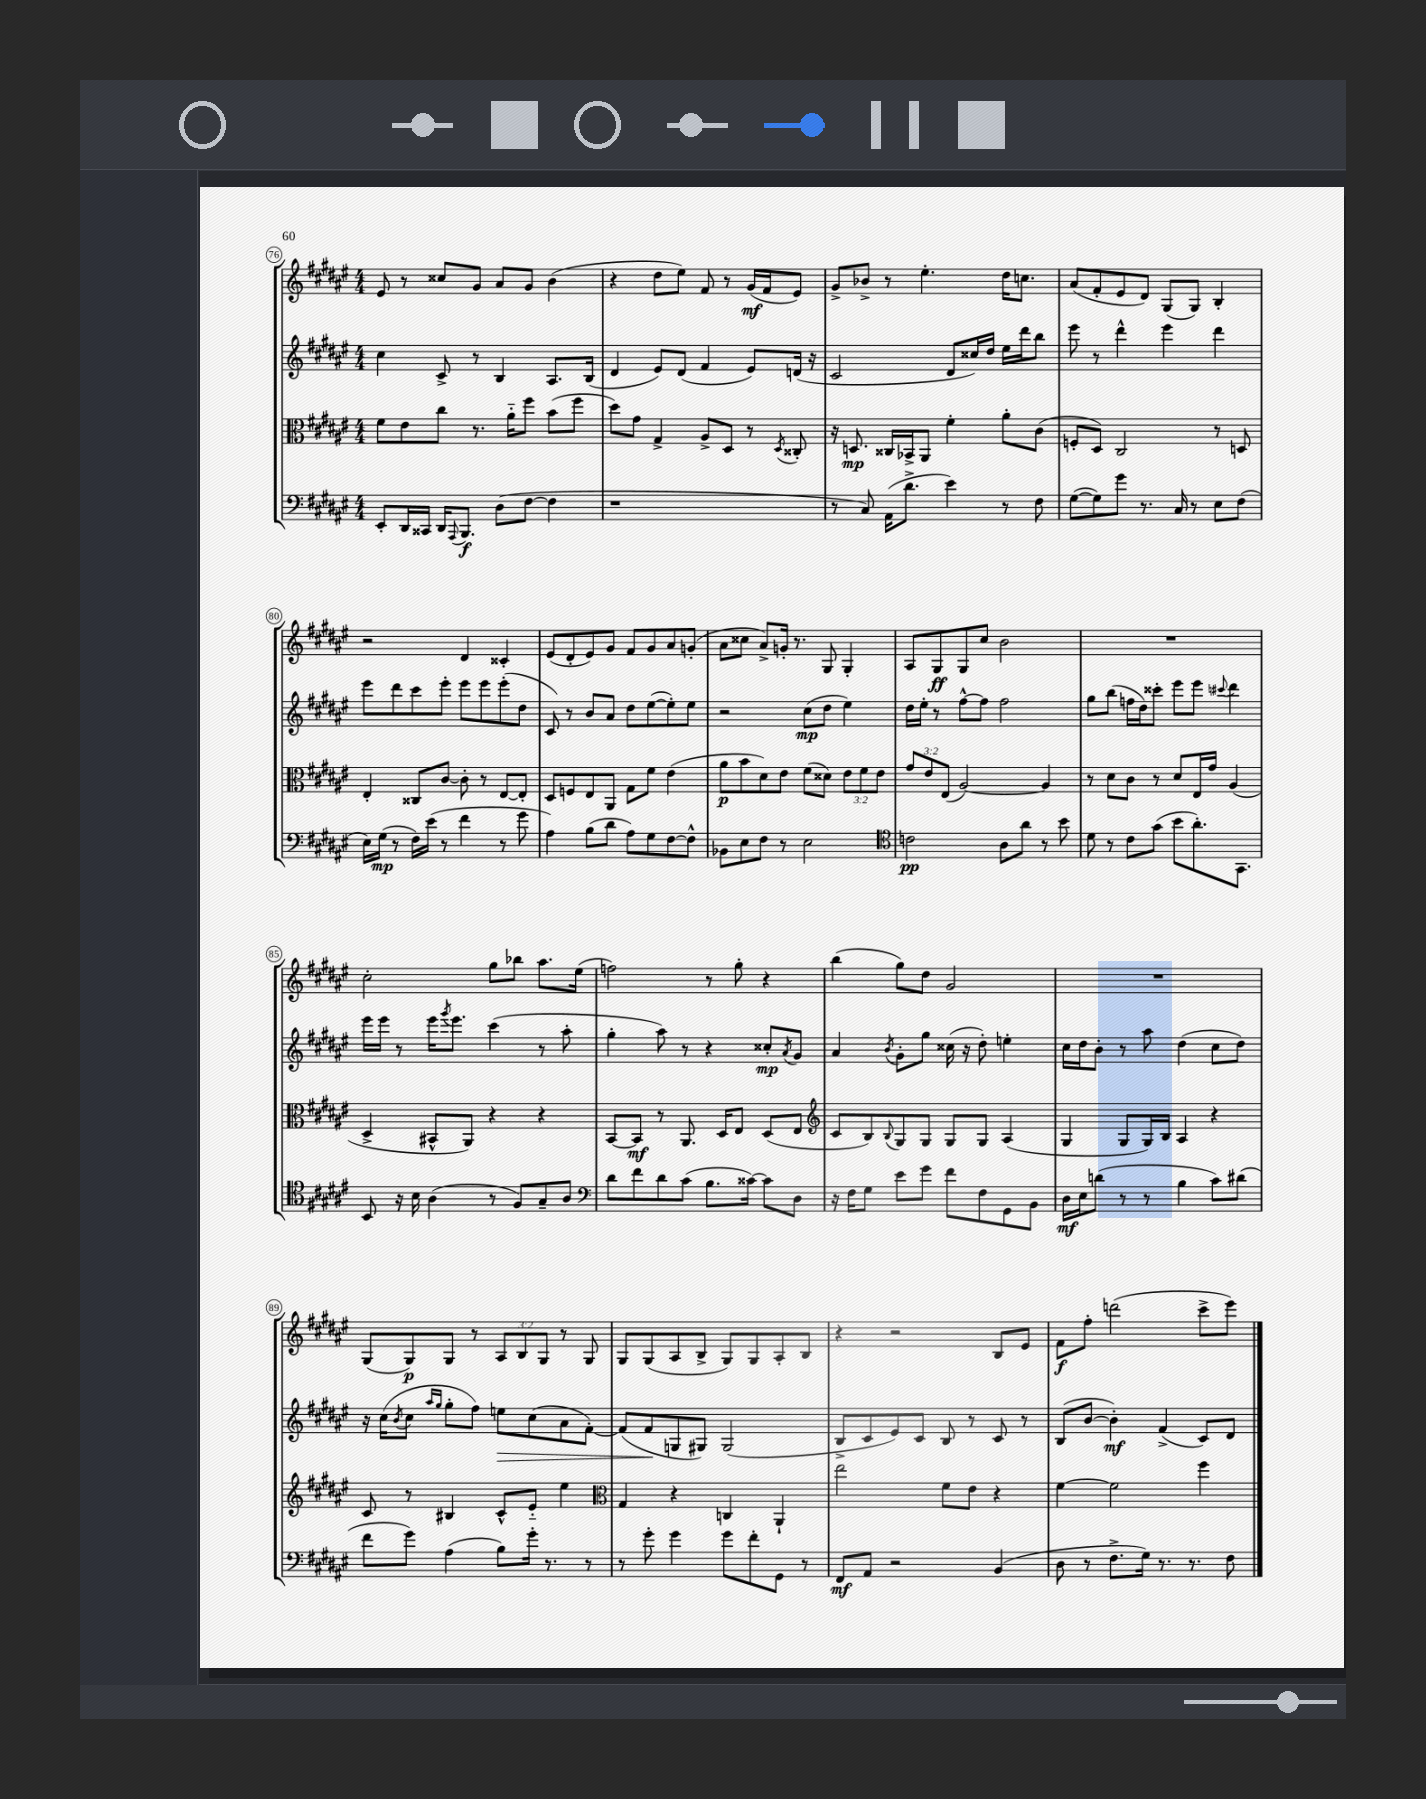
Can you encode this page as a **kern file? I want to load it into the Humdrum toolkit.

**kern	**dynam	**kern	**dynam	**kern	**dynam	**kern	**dynam
*part4	*part4	*part3	*part3	*part2	*part2	*part1	*part1
*staff4	*staff4	*staff3	*staff3	*staff2	*staff2	*staff1	*staff1
*clefF4	*	*clefC3	*	*clefG2	*	*clefG2	*
*k[f#c#g#d#a#e#]	*	*k[f#c#g#d#a#e#]	*	*k[f#c#g#d#a#e#]	*	*k[f#c#g#d#a#e#]	*
*M4/4	*	*M4/4	*	*M4/4	*	*M4/4	*
=76	=76	=76	=76	=76	=76	=76	=76
8EE#'/L	.	8f#\L	.	4cc#\	.	8e#/	.
16DD#/L	.	8e#\	.	.	.	8r	.
16CC##X/JJ	.	.	.	.	.	.	.
16DD#/KL	.	8cc#\J	.	8c#^/	.	8cc##X/L	.
8qqAAA#/	.	.	.	.	.	.	.
8.BBB/J	f	.	.	.	.	.	.
.	.	8.r	.	8r	.	8g#/J	.
(8D#\L	.	.	.	4B/	.	8a#/L	.
.	.	16a#\KL	.	.	.	.	.
[8F#\J	.	8ff#\J	.	.	.	8g#/J	.
4F#\]	.	(8b\L	.	8.A#/L	.	(4b\	.
.	.	8ff#\J	.	.	.	.	.
.	.	.	.	(16B/Jk	.	.	.
=77	=77	=77	=77	=77	=77	=77	=77
1r	.	8dd#\L)	.	4d#/	.	4r	.
.	.	8g#\J	.	.	.	.	.
.	.	4G#^/	.	8e#/L)	.	8dd#\L	.
.	.	.	.	(8d#/J	.	8ee#\J)	.
.	.	8A#^/L	.	4f#/	.	8f#/	.
.	.	8D#/J	.	.	.	8r	.
.	.	8r	.	8e#/L)	.	(16g#/LL	mf
.	.	.	.	.	.	16f#/J	.
.	.	8qD#/	.	.	.	.	.
.	.	8C##X'/	.	(16dn/Jk	.	8e#/J)	.
.	.	.	.	16r	.	.	.
=78	=78	=78	=78	=78	=78	=78	=78
8r	.	16r	.	2c#/	.	8g#^/L	.
.	.	8.Dn/	mp	.	.	.	.
8C#/)	.	.	.	.	.	8b-X^/J	.
(16AA#\KL	.	16C##X/LL	.	.	.	8r	.
8.d#^\J	.	16BB-X^/J	.	.	.	.	.
.	.	8AA#/J	.	.	.	4.ee#'\	.
4e#\)	.	4f#'\	.	8d#/L	.	.	.
.	.	.	.	16cc##X/L)	.	.	.
.	.	.	.	16dd#/JJ	.	.	.
8r	.	8a#'\L	.	16ee#\LL	.	16dd#\KL	.
.	.	.	.	16ddd#\J	.	8.ccn\J	.
8F#\	.	(8c#\J	.	8bb\J	.	.	.
=79	=79	=79	=79	=79	=79	=79	=79
([8G#\L	.	8Fn'/L	.	8eee#\	.	(8a#/L	.
8G#\])	.	8D#/J)	.	8r	.	8f#'/	.
8g#\J	.	2C#/	.	4ddd#^^\	.	8e#/	.
8.r	.	.	.	.	.	8d#/J)	.
.	.	.	.	4eee#\	.	(8G#/L	.
16C#/	.	.	.	.	.	.	.
8r	.	.	.	.	.	8G#/J)	.
8E#\L	.	8r	.	4ddd#\	.	4B'/	.
(8F#\J	.	8Dn/	.	.	.	.	.
!!LO:LB:g=z
=80	=80	=80	=80	=80	=80	=80	=80
16E#\LL)	.	4E#'/	.	8eee#\L	.	2r	.
(16G#\JJ	mp	.	.	.	.	.	.
8r	.	.	.	8ddd#\	.	.	.
16F#\LL)	.	8C##X/L	.	8ccc#\	.	.	.
(16e#\JJ	.	.	.	.	.	.	.
8r	.	[8c#/J	.	8eee#'\J	.	.	.
4f#\	.	8c#'\]	.	8eee#\L	.	4d#/	.
.	.	8r	.	8eee#\	.	.	.
8r	.	[8E#/L	.	(8eee#'\	.	4c##X'/	.
8g#\	.	8E#'/J]	.	8dd#\J	.	.	.
=81	=81	=81	=81	=81	=81	=81	=81
4A#\)	.	8D#/L	.	8c#/)	.	(8e#/L	.
.	.	8Fn/	.	8r	.	8d#'/	.
(8B\L	.	8E#/	.	8b/L	.	8e#/)	.
8d#\J	.	8AA#/J	.	8a#/J	.	8g#/J	.
8A#\L)	.	8G#\L	.	8dd#\L	.	8f#/L	.
8G#\	.	8f#\J	.	([8ee#\	.	8g#/	.
[8F#\	.	(4e#\	.	8ee#'\])	.	8a#/	.
8F#^^\J]	.	.	.	8ee#\J	.	(8gn'/J	.
=82	=82	=82	=82	=82	=82	=82	=82
8BB-X\L	.	8a#\L	p	2r	.	8a#\L	.
8E#\	.	8b\	.	.	.	8cc##X\J	.
8F#\J	.	8d#\)	.	.	.	8a#^/L)	.
8r	.	8e#\J	.	.	.	16gn'/Jk	.
.	.	.	.	.	.	8.r	.
2E#\	.	(8f#\L	.	(8cc#\L	mp	.	.
.	.	8d##X\J)	.	8dd#\J	.	8G#/	.
.	.	12e#\L	.	4ee#\)	.	4G#'/	.
.	.	12f#\	.	.	.	.	.
.	.	12e#\J	.	.	.	.	.
=83	=83	=83	=83	=83	=83	=83	=83
*clefC4	*	*	*	*	*	*	*
2cn\	pp	12g#/L	.	16dd#\LL	.	8A#/L	.
.	.	.	.	16ee#'\JJ	.	.	.
.	.	12e#/	.	.	.	.	.
.	.	.	.	8r	.	8G#/	ff
.	.	(12E#/J	.	.	.	.	.
.	.	[2A#/)	.	[8ff#^^\L	.	8G#/	.
.	.	.	.	8ff#\J]	.	8cc#/J	.
8A#\L	.	.	.	2ff#\	.	2b\	.
8a#\J	.	.	.	.	.	.	.
8r	.	4A#/]	.	.	.	.	.
8b\	.	.	.	.	.	.	.
=84	=84	=84	=84	=84	=84	=84	=84
8d#\	.	8r	.	8gg#\L	.	1r	.
8r	.	8d#\L	.	(8bb\J	.	.	.
8c#\L	.	8c#\J	.	16ffn\LL	.	.	.
.	.	.	.	16dd#\J)	.	.	.
(8g#\J	.	8r	.	8ccc##X'\J	.	.	.
8b\L	.	8d#/L	.	8eee#\L	.	.	.
8.a#'\)	.	16E#/L	.	8eee#\J	.	.	.
.	.	16g#/JJ	.	.	.	.	.
.	.	.	.	8qqccc#X/	.	.	.
.	.	(4A#/	.	4ddd#\	.	.	.
8.GG#\J	.	.	.	.	.	.	.
!!LO:LB:g=z
=85	=85	=85	=85	=85	=85	=85	=85
8BB/	.	4D#^/	.	16eee#\LL	.	2cc#'\	.
.	.	.	.	16eee#\JJ	.	.	.
16r	.	.	.	8r	.	.	.
16B\	.	.	.	.	.	.	.
(4A#\	.	8BB#X^^/L	.	16eee#\KL	.	.	.
.	.	.	.	8qggg#/	.	.	.
.	.	.	.	8.eee#\J	.	.	.
.	.	8AA#/J)	.	.	.	.	.
8r	.	4r	.	(4ccc#\	.	8gg#\L	.
8F#/L)	.	.	.	.	.	8bb-X\J	.
8G#~/	.	4r	.	8r	.	8.aa#\L	.
8A#/J	.	.	.	8aa#'\	.	.	.
.	.	.	.	.	.	(16ee#\Jk	.
=86	=86	=86	=86	=86	=86	=86	=86
*clefF4	*	*	*	*	*	*	*
8d#\L	.	[8BB/L	.	4gg#'\	.	2ffn\)	.
8f#\	.	8BB/J]	mf	.	.	.	.
8d#\	.	8r	.	8aa#\)	.	.	.
(8c#\J	.	8.AA#/	.	8r	.	.	.
8.B\L	.	.	.	4r	.	8r	.
.	.	16D#/KL	.	.	.	.	.
.	.	8E#/J	.	.	.	8gg#'\	.
[16c##X\Jk)	.	.	.	.	.	.	.
8c##\L]	.	(8D#/L	.	8cc##X'/L	mp	4r	.
.	.	.	.	8qa#/	.	.	.
8D#\J	.	8E#/J	.	8g#/J	.	.	.
=87	=87	=87	=87	=87	=87	=87	=87
*	*	*clefG2	*	*	*	*	*
16r	.	8c#/L	.	4a#/	.	(4bb\	.
16F#\KL	.	.	.	.	.	.	.
8G#\J	.	8B/)	.	.	.	.	.
.	.	8qqB/	.	8qb/	.	.	.
8e#\L	.	8G#/	.	8g#'\L	.	8gg#\L)	.
8g#\J	.	8G#/J	.	8gg#\J	.	8dd#\J	.
8f#\L	.	8G#/L	.	(16cc##X\	.	2g#/	.
.	.	.	.	16r	.	.	.
8F#\	.	8G#/J	.	8dd#'\)	.	.	.
8GG#\	.	(4A#/	.	4een'\	.	.	.
8BB\J	.	.	.	.	.	.	.
=88	=88	=88	=88	=88	=88	=88	=88
16D#\LL	mf	4G#/	.	16cc#\LL	.	1r	.
16E#\J	.	.	.	16dd#\J	.	.	.
(8dn\J	.	.	.	8b'\J	.	.	.
8r	.	8G#/L	.	8r	.	.	.
8r	.	16G#/L)	.	8aa#\	.	.	.
.	.	16B/JJ	.	.	.	.	.
4B\	.	4A#/	.	(4dd#\	.	.	.
8c#\L)	.	4r	.	8cc#\L	.	.	.
(8d#X\J	.	.	.	8dd#\J)	.	.	.
!!LO:LB:g=z
=89	=89	=89	=89	=89	=89	=89	=89
8f#\L	.	8c#/	.	16r	.	(8G#/L	.
.	.	.	.	(16cc#\KL	.	.	.
.	.	.	.	8qb/	.	.	.
8g#\J)	.	8r	.	8cc#\J	.	8G#/)	p
.	.	.	.	16qqaa#/LL	.	.	.
.	.	.	.	16qqgg#/JJ	.	.	.
(4A#\	.	4B#X/	.	8gg#'\L	.	8G#/J	.
.	.	.	.	8ff#\J)	.	8r	.
!	!	!	!	!	!LO:HP:b	!	!
8B\L)	.	8c#^^/L	.	8een\L	>	12A#/L	.
.	.	.	.	.	.	12B/	.
16g#'\Jk	.	8e#/J	.	(8cc#\	.	.	.
.	.	.	.	.	.	12G#/J	.
8.r	.	.	.	.	.	.	.
.	.	4ee#\	.	8a#\	.	8r	.
8r	.	.	.	[8f#'\J)	.	8G#/	.
=90	=90	=90	=90	=90	=90	=90	=90
*	*	*clefC3	*	*	*	*	*
8r	.	4G#/	.	(8f#/L]	.	8G#/L	.
8g#'\	.	.	.	8f#/	.	(8G#/	.
4g#\	.	4r	.	8Gn/	]	8A#/	.
.	.	.	.	8G#X/J)	.	8B^/J	.
8g#\L	.	4Cn/	.	(2G#/	.	8G#/L)	.
8f#'\	.	.	.	.	.	8G#/	.
8GG#\J	.	4AA#`/	.	.	.	8A#'/	.
8r	.	.	.	.	.	8B/J	.
=91	=91	=91	=91	=91	=91	=91	=91
8FF#/L	mf	2ee#\	.	8B^/L	.	4r	.
8AA#/J	.	.	.	8c#/	.	.	.
2r	.	.	.	8e#/)	.	2r	.
.	.	.	.	8c#/J	.	.	.
.	.	8f#\L	.	8B/	.	.	.
.	.	8e#\J	.	8r	.	.	.
(4BB/	.	4r	.	8c#/	.	8B/L	.
.	.	.	.	8r	.	8e#/J	.
=92	=92	=92	=92	=92	=92	=92	=92
8D#\	.	[4f#\	.	(8B/L	.	8f#\L	f
8r	.	.	.	[8b/J	.	8ff#'\J	.
8.F#^\L	.	2f#\]	.	4b'\])	mf	(2dddn\	.
16G#\Jk)	.	.	.	.	.	.	.
8.r	.	.	.	(4f#^/	.	.	.
8.r	.	.	.	.	.	.	.
.	.	4ff#\	.	8c#/L)	.	8ccc#^\L	.
8F#\	.	.	.	8d#/J	.	8eee#\J)	.
==	==	==	==	==	==	==	==
*-	*-	*-	*-	*-	*-	*-	*-
